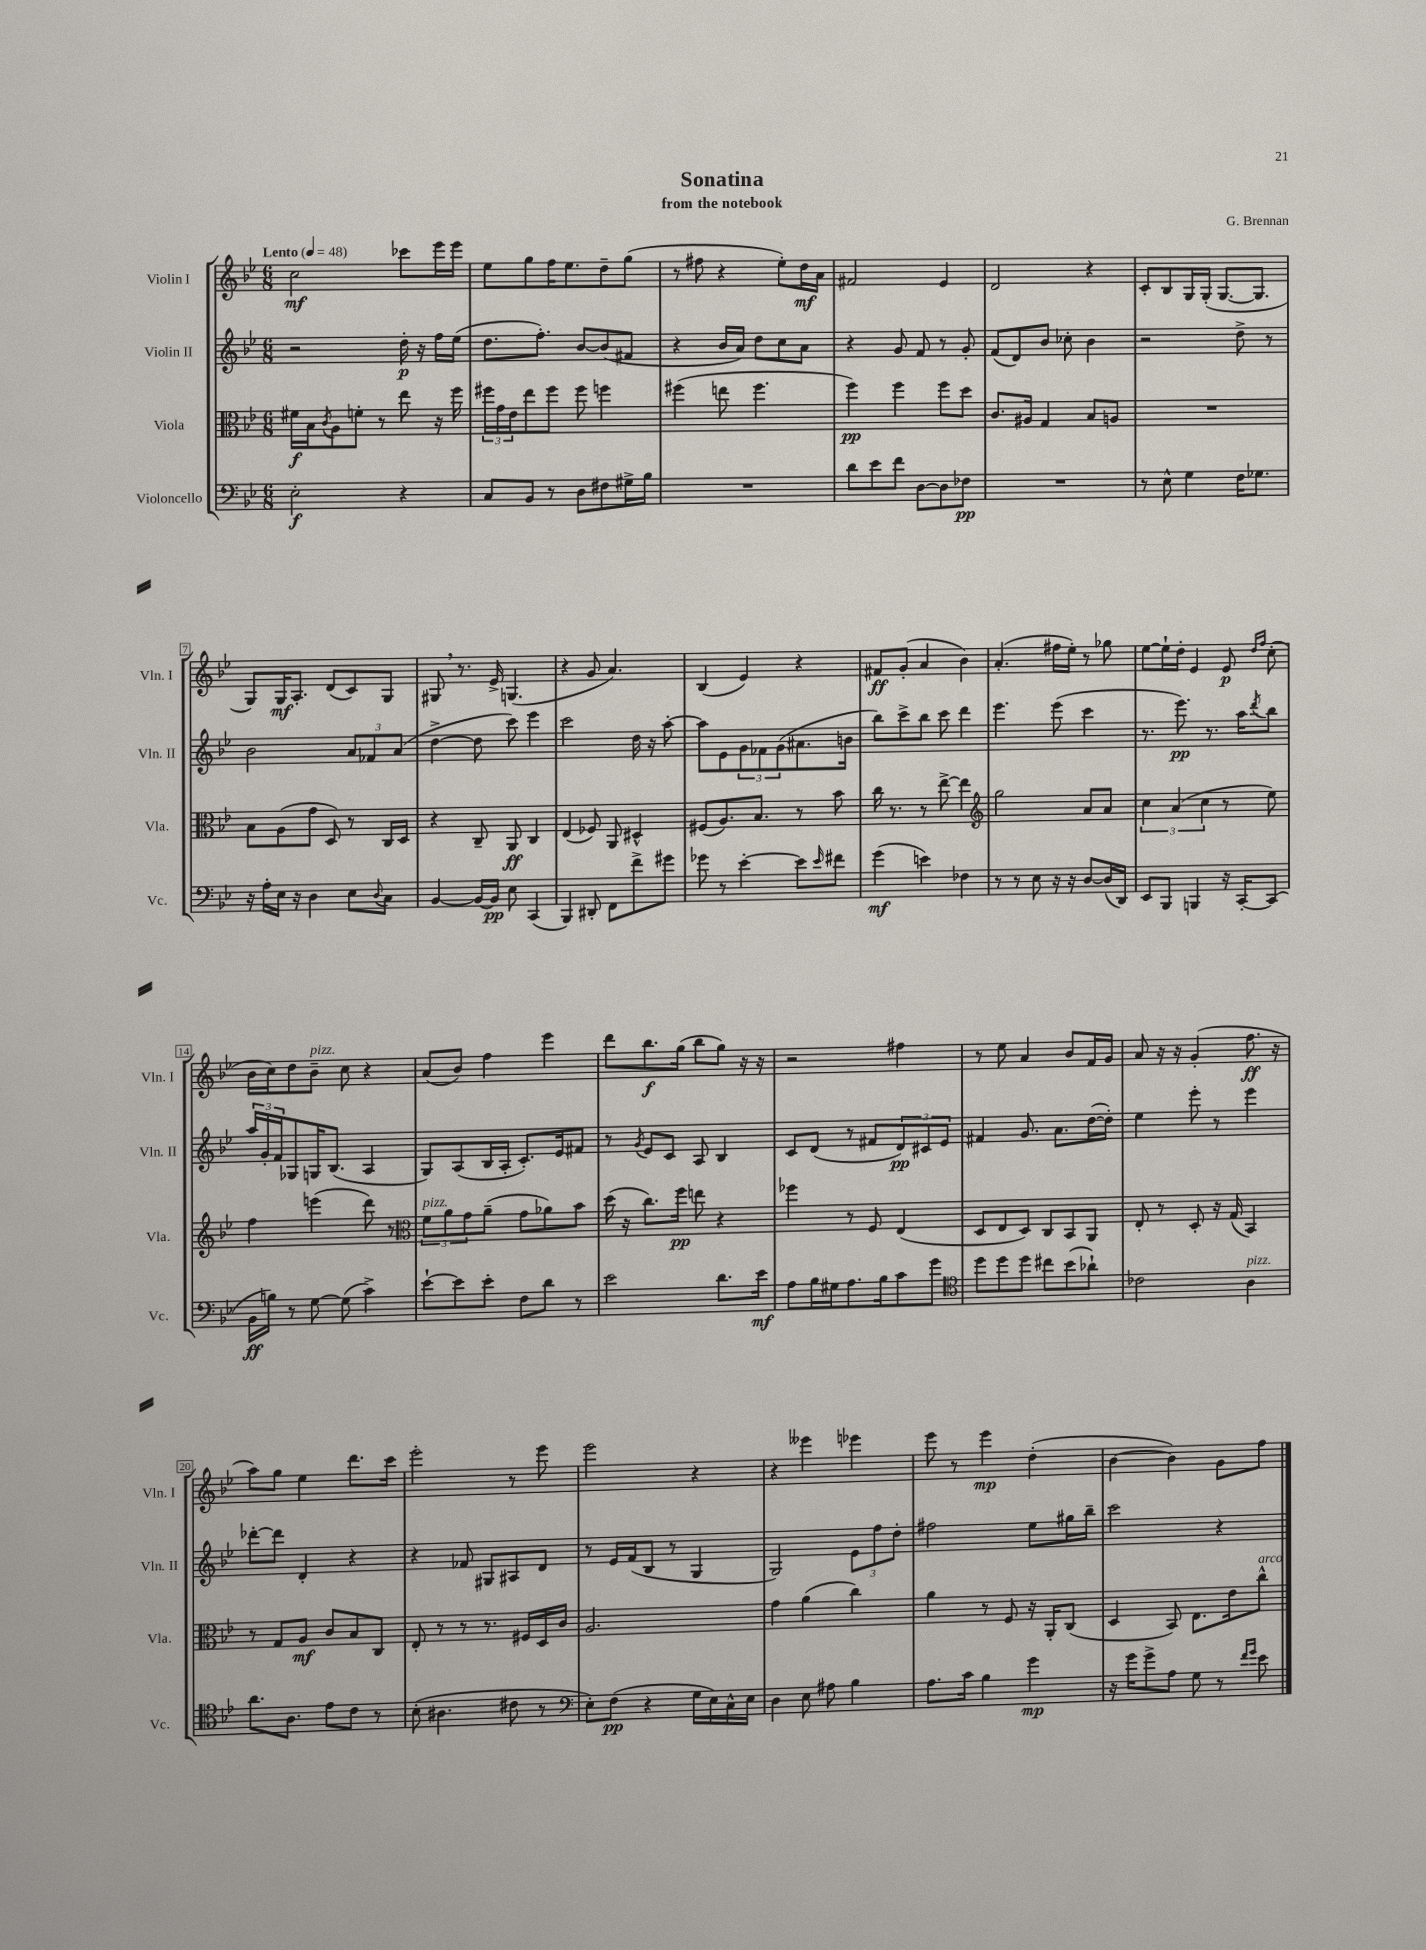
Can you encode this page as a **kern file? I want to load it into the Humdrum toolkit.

**kern	**kern	**kern	**kern
*staff4	*staff3	*staff2	*staff1
*clefF4	*clefC3	*clefG2	*clefG2
*k[b-e-]	*k[b-e-]	*k[b-e-]	*k[b-e-]
*M6/8	*M6/8	*M6/8	*M6/8
*MM48	*MM48	*MM48	*MM48
2E-'\	16f#\LL	2r	2cc\
.	16B-\J	.	.
.	8qc/	.	.
.	8A\	.	.
.	8f'\J	.	.
.	8r	.	.
4r	8ee-\	16dd'\	8ccc-\L
.	.	16r	.
.	16r	16ff\LL	16eee-\L
.	16ff\	(16ee-\JJ	16eee-\JJ
=	=	=	=
8C/L	24ff#\LL	8.dd\L	8ee-\L
.	24g\	.	.
.	24e-\J	.	.
8BB-/J	8ee-\	.	8gg\
.	.	8.ff'\J)	.
8r	8ff#\J	.	16ff\K
.	.	.	8.ee-\
8D\L	8ff#\	[8b-/L	.
8F#\	4ff\	(8b-/]	8dd~\
16G#^\L	.	8f#/J	(8gg\J
16B-\JJ	.	.	.
=	=	=	=
2.r	(4ff#\	4r	8r
.	.	.	8ff#\
.	8ee\	16b-/LL	4r
.	.	16a/JJ)	.
.	4.ff#\	8dd\L	.
.	.	8cc\	8ee-'\L)
.	.	8a\J	16dd\L
.	.	.	16a\JJ
=	=	=	=
8d\L	4ff\)	4r	2f#/
8e-\	.	.	.
8f\J	4ff\	8g/	.
[8D\L	.	8f/	.
8D\]	8ff\L	8r	4e-/
8F-\J	8dd\J	8g'/	.
=	=	=	=
2.r	8.c/L	(8f/L	2d/
.	.	8d/)	.
.	16A#/Jk	.	.
.	4G/	8b-/J	.
.	.	8cc-'\	.
.	8B-/L	4b-\	4r
.	8A/J	.	.
=	=	=	=
8r	2.r	2r	8c'/L
8E-^^\	.	.	8B-/
4G\	.	.	16G/L
.	.	.	(16G'/JJ
.	.	.	[8.G/L
16F\LK	.	8dd^\	.
8.G-\J	.	.	8.G/]J
.	.	8r	.
=	=	=	=
16r	8B-\L	2b-\	8G/L)
16A'\LL	.	.	.
16E-\JJ	(8A\	.	16G/K
16r	.	.	8.A'/J
4D\	8g\J	.	.
.	8D/)	.	(8d/L
8E-\L	8r	12a/L	8c/)
.	.	12f-/	.
8qqD/	.	.	.
8C\J	16C/LL	.	8G/J
.	.	(12a/J	.
.	16D/JJ	.	.
=	=	=	=
[4BB-/	4r	[4dd^\	8G#/
.	.	.	8.r
16BB-/_LL	8C~/	8dd\]	.
16BB-/]JJ	.	.	16e-^/
8E-\	8AA/	8ccc\)	(4.G/
(4CC/	4C/	4eee-\	.
=	=	=	=
4BBB-/)	(4E-/	2ccc\	4r
8DD#'/	8F-/)	.	8g/
8FF\L	8AA/	.	4.a/)
8f^\	4D#^^/	16dd\	.
.	.	16r	.
8g#\J	.	[8aa'\	.
=	=	=	=
8g-\	(8F#/L	8aa\]L	(4B-/
8r	8.A/)	8e-\	.
[4e-'\	.	12g\	4e-/)
.	8.B-/J	.	.
.	.	12f-\	.
.	.	(12g\	.
8e-\]L	8r	8.a#\	4r
16qqe-/	.	.	.
8f#\J	8b-\	.	.
.	.	16b\Jk	.
=	=	=	=
(4g\	16cc\	8bb-\L)	8f#/L
.	8.r	.	.
.	.	8ccc^\	(8g'/J
4e\)	8r	8bb-\J	4a/
.	[8ee-^\	8ccc\	.
4F-\	4ee-\]	4ddd\	4b-\)
=	=	=	=
*	*clefG2	*	*
8r	2gg\	4.eee-\	(4.a'/
8r	.	.	.
8E-\	.	.	.
16r	.	(8eee-\	16ff#\LL
16r	.	.	16ee-'\JJ)
[8D/L	8a/L	4ccc\	8r
(16D/]L	8a/J	.	8gg-\
16DD/JJ)	.	.	.
=	=	=	=
8EE-/L	6cc\	8.r	[8ee-\L
8BBB-/J	.	.	16ee-`\]L
.	(6a/	.	.
.	.	8.eee-\)	16dd'\JJ
4BBB/	.	.	4e-/
.	6cc\	.	.
.	.	8.r	.
16r	8r	.	8e-/
[16CC'/LK	.	16aa\LK	.
.	.	.	16qqdd/LL
.	.	8qddd/	16qqff/JJ
(8CC/]J	8ee-\)	8bb-\J	(8cc'\
=	=	=	=
16BB-\LL	4ff\	24aa/LL	16b-\LL
.	.	24g'/	.
16B\JJ)	.	.	16cc\J)
.	.	24f/J	.
8r	.	8G-/	8dd\
[8G\	(4eee\	16G/K	8b-~\J
.	.	(8.B-/J	.
(8G\]	.	.	8cc\
4c^\)	8ddd\)	4A/	4r
.	8r	.	.
=	=	=	=
*	*clefC3	*	*
[8e-`\L	12f\L	8G/L)	(8a/L
.	12a\	.	.
8e-\]	.	(8A/	8b-/J)
.	12g\	.	.
8e-'\J	(8a~\J	16B-/L	4ff\
.	.	16A'/JJ	.
8F\L	8g\L	8.c'/L)	.
8d\J	8a-\)	.	4eee-\
.	.	16e-/k	.
8r	8b-\J	8f#/J	.
=	=	=	=
2e-\	(16dd\	8r	8ddd\L
.	16r	.	.
.	.	8qg/	.
.	8.cc\L)	8e-/L	8.bb-\
.	.	8c/J	.
.	16ff\Jk	.	(16gg\Jk
.	8ee\	8A/	8bb-\L
8.d\L	4r	4B-/	8gg\J)
.	.	.	16r
16e-\Jk	.	.	16r
=	=	=	=
8A\L	4ff-\	8c/L	2r
16B-\L	.	(8d/J	.
16G#\J	.	.	.
8.A\	8r	8r	.
.	8F/	8f#/L	.
16B-\k	.	.	.
8c\	(4E-/	12d/)	4ff#\
.	.	12c#/	.
8g\J	.	.	.
.	.	12e-/J	.
=	=	=	=
*clefC4	*	*	*
8dd\L	8D/L	4f#/	8r
8dd\	8E-/	.	8ee-\
8dd\J	8D/J)	8.g/	4a/
8cc#\L	8C/L	.	.
.	.	8.a\L	.
(8b-\	8BB-/	.	8b-/L
8a-`\J)	8AA/J	([16dd\L	16f/L
.	.	16dd'\]JJ)	16g/JJ
=	=	=	=
2c-\	8E-'/	4ee-\	8a/
.	8r	.	16r
.	.	.	16r
.	8D'/	8eee-'\	(4g'/
.	16r	8r	.
.	(16G/	.	.
4A\	4BB-/)	4eee-\	8.ff\
.	.	.	16r
=	=	=	=
8.a\L	8r	[8ddd-'\L	8aa\L)
.	8G/L	8ddd-\]J	8gg\J
8.A\J	.	.	.
.	8A/J	4d'/	4ee-\
8e-\L	8c/L	.	.
8c\J	8B-/	4r	8.ddd\L
8r	8C/J	.	.
.	.	.	16ccc\Jk
=	=	=	=
(8B-'\	8E-'/	4r	2eee-'\
4.A#\	8r	.	.
.	8r	8f-/	.
.	8.r	8G#/L	.
8c#\	.	8A#/	8r
.	16F#/LL	.	.
8r	16D/	8d/J	8eee-\
.	16c/JJ	.	.
=	=	=	=
*clefF4	*	*	*
8E-'\L)	2.A/	8r	2eee-\
(8F\J	.	16e-/LL	.
.	.	(16f/J	.
4r	.	8B-/J	.
.	.	8r	.
16G\LL	.	4G/	4r
16E-\)	.	.	.
16C^^\	.	.	.
16E-\JJ	.	.	.
=	=	=	=
4D\	4g\	2G/)	4r
8E-\	(4a\	.	4eee--\
8A#\	.	.	.
4B-\	4cc\)	12e-\L	4eee-\
.	.	12ff\	.
.	.	12dd'\J	.
=	=	=	=
8.A\L	4a\	2ff#\	8eee-\
.	.	.	8r
16c\Jk	.	.	.
4B-\	8r	.	4eee-\
.	8F/	.	.
4g\	16r	8ee-\L	(4dd'\
.	16AA'/LK	.	.
.	(8C/J	16gg#\L	.
.	.	16bb-~\JJ	.
=	=	=	=
16r	4D/	2ccc\	[4b-\
16g\LK	.	.	.
8g^\	.	.	.
8A\J	8BB-/)	.	4b-\])
8G\	8.E-\L	.	.
8r	.	4r	8g\L
.	16e-\k	.	.
16qqf/LL	.	.	.
16qqg/JJ	.	.	.
8e-\	8cc^^\J	.	8ff\J
==	==	==	==
*-	*-	*-	*-
